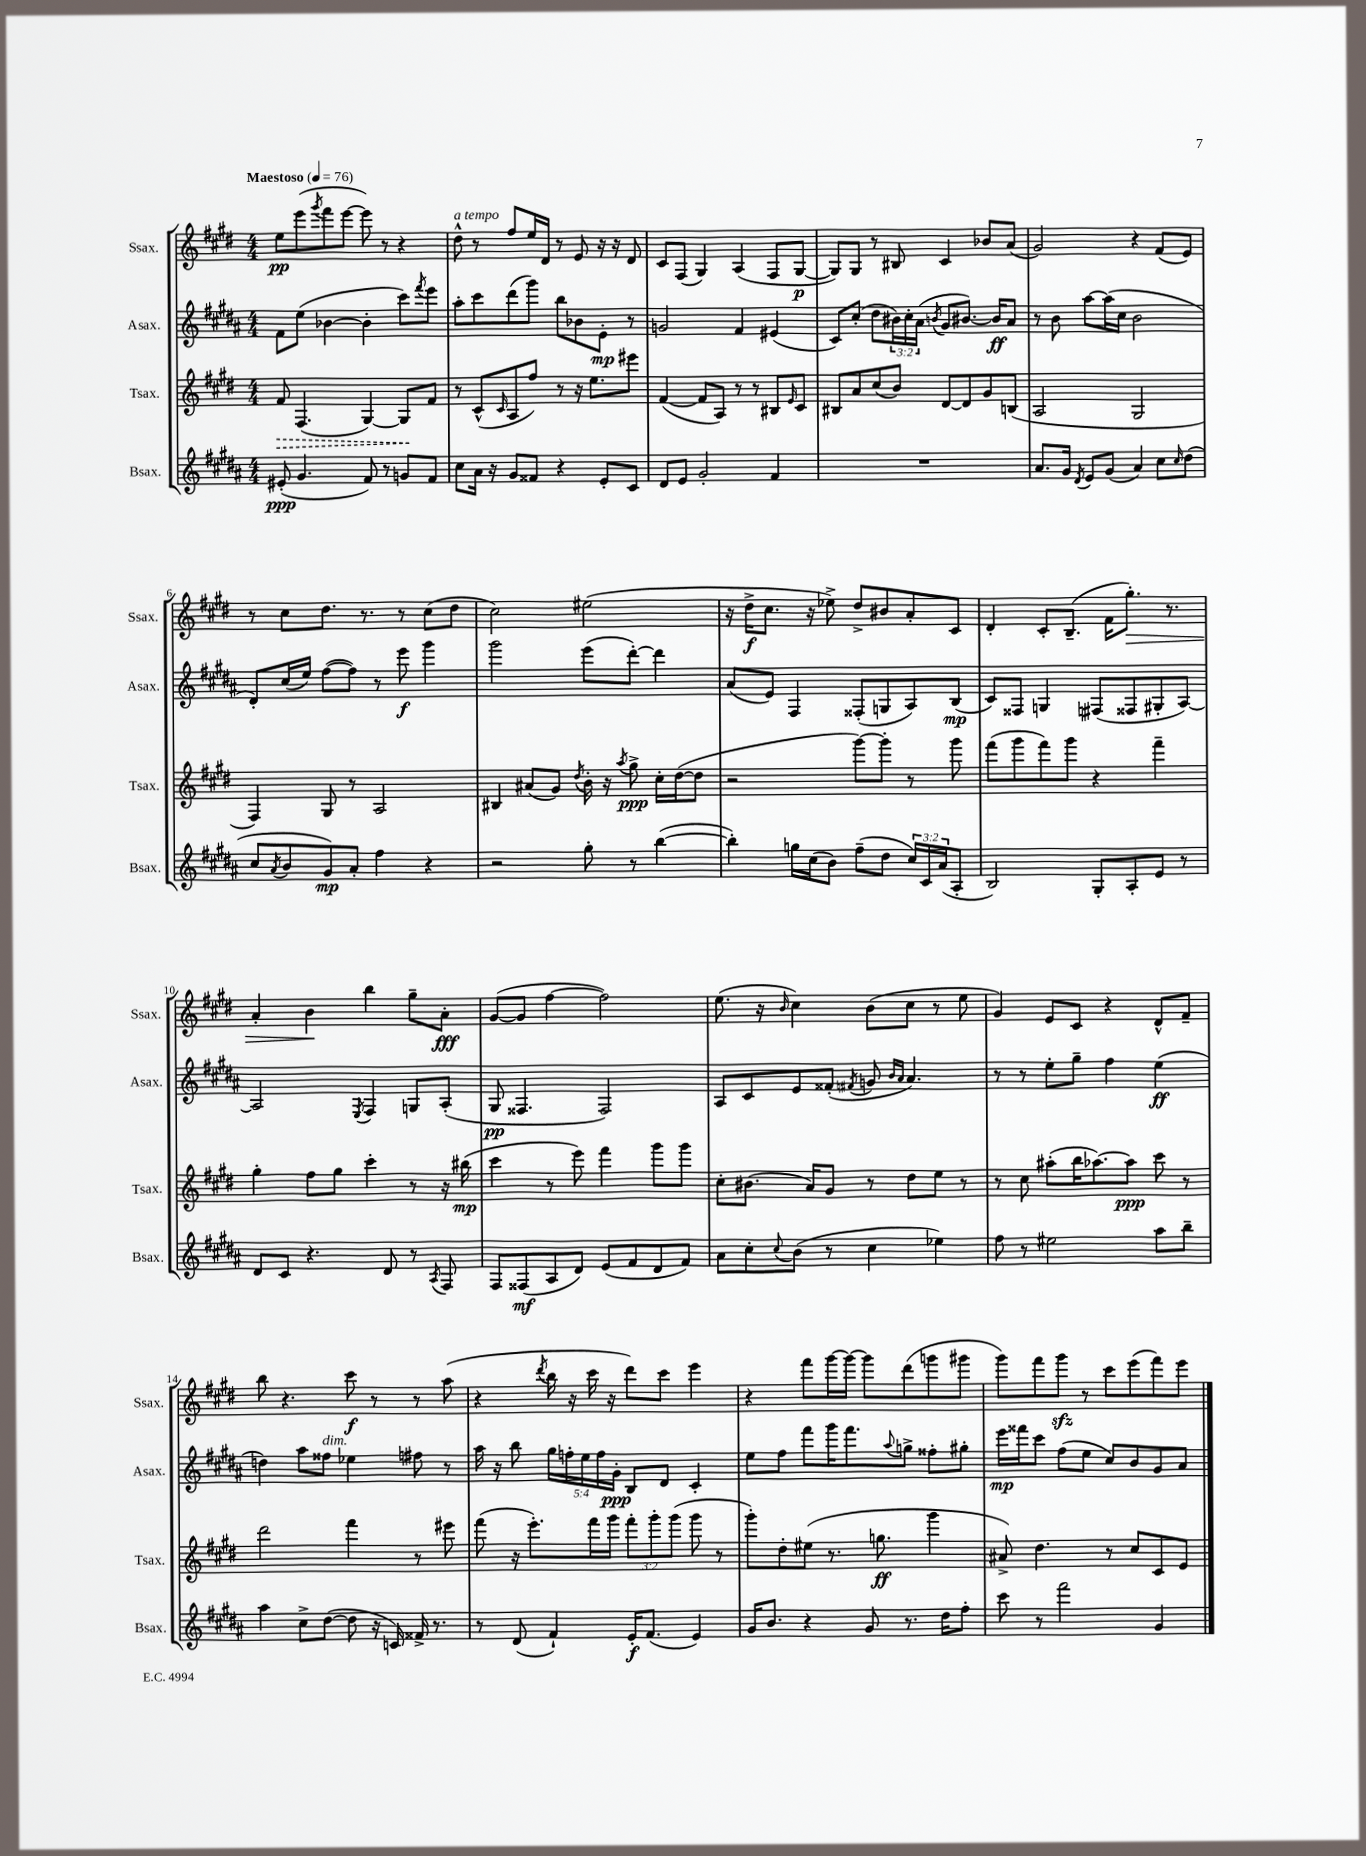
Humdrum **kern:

**kern	**dynam	**kern	**dynam	**kern	**dynam	**kern	**dynam
*part4	*part4	*part3	*part3	*part2	*part2	*part1	*part1
*staff4	*staff4	*staff3	*staff3	*staff2	*staff2	*staff1	*staff1
*I"Bsax.	*	*I"Tsax.	*	*I"Asax.	*	*I"Ssax.	*
*I'Bsax.	*	*I'Tsax.	*	*I'Asax.	*	*I'Ssax.	*
*clefG2	*	*clefG2	*	*clefG2	*	*clefG2	*
*k[f#c#g#d#a#]	*	*k[f#c#g#d#]	*	*k[f#c#g#d#a#]	*	*k[f#c#g#d#]	*
*M4/4	*	*M4/4	*	*M4/4	*	*M4/4	*
*MM76	*	*MM76	*	*MM76	*	*MM76	*
=1	=1	=1	=1	=1	=1	=1	=1
!	!	!	!	!	!	!LO:TX:a:B:t=Maestoso	!
!	!	!	!LO:HP:b	!	!	!	!
(8e#X'/	ppp	8f#/	>	8f#\L	.	8ee\L	pp
4.g#/	.	(4.F#/	.	(8ee\J	.	(8eee\	.
.	.	.	.	.	.	8qggg#/	.
.	.	.	.	[4b-X\	.	8fff#\	.
.	.	.	.	.	.	[8eee\J	.
8f#/)	.	[4G#/)	.	4b-'\]	.	8eee\])	.
8r	.	.	.	.	.	8r	.
8gn/L	.	8G#/L]	.	8ccc#\L)	.	4r	.
.	.	.	.	8qfff#/	.	.	.
8f#/J	.	8f#/J	]	8eee\J	.	.	.
=2	=2	=2	=2	=2	=2	=2	=2
!	!	!	!	!	!	!LO:TX:a:i:t=a tempo	!
8cc#\L	.	8r	.	8aa#'\L	.	8dd#^^\	.
16a#\Jk	.	(8c#^^/L	.	8ccc#\	.	8r	.
16r	.	.	.	.	.	.	.
.	.	16qqc#/	.	.	.	.	.
8g#/L	.	8A/	.	(8ddd#\	.	8ff#/L	.
8f##X/J	.	8ff#/J)	.	8ggg#\J)	.	16ee/L	.
.	.	.	.	.	.	16d#/JJ	.
4r	.	8r	.	8bb\L	.	8r	.
.	.	16r	.	8b-X\	.	8e/	.
.	.	8.ee\L	.	.	.	.	.
8e'/L	.	.	.	8e'\J	mp	16r	.
.	.	.	.	.	.	16r	.
8c#/J	.	8eee#X\J	.	8r	.	8d#/	.
=3	=3	=3	=3	=3	=3	=3	=3
8d#/L	.	([4f#/	.	2gn/	.	8c#/L	.
8e/J	.	.	.	.	.	(8F#/J	.
2g#'/	.	8f#/L]	.	.	.	4G#/)	.
.	.	8A/J)	.	.	.	.	.
.	.	8r	.	4f#/	.	(4A/	.
.	.	8r	.	.	.	.	.
4f#/	.	8B#X/L	.	(4e#X/	.	8F#/L	.
.	.	16qqe/	.	.	.	.	.
.	.	8c#/J	.	.	.	[8G#/J	p
=4	=4	=4	=4	=4	=4	=4	=4
1r	.	8B#X/L	.	8c#/L)	.	8G#/L])	.
.	.	8a/	.	(8cc#'/J	.	8G#/J	.
.	.	(8cc#/	.	8dd#\L	.	8r	.
.	.	8b/J)	.	24b#X\L)	.	8B#X/	.
.	.	.	.	24cc#'\	.	.	.
.	.	.	.	(24a#\JJ	.	.	.
.	.	.	.	8qbn/	.	.	.
.	.	[8d#/L	.	8g#/L	.	4c#/	.
.	.	8d#/]	.	[8.b#X/J)	.	.	.
.	.	8g#/	.	.	.	8b-X/L	.
.	.	.	.	16b#/KL]	ff	.	.
.	.	(8Bn/J	.	8a#/J	.	(8a/J	.
=5	=5	=5	=5	=5	=5	=5	=5
8.a#/L	.	2A/	.	8r	.	2g#/)	.
.	.	.	.	8b\	.	.	.
16g#/Jk	.	.	.	.	.	.	.
8qd#/	.	.	.	.	.	.	.
8e/L	.	.	.	[8aa#\L	.	.	.
(8g#/J	.	.	.	(16aa#\L]	.	.	.
.	.	.	.	16cc#\JJ	.	.	.
4a#/)	.	2G#/	.	2b\	.	4r	.
8cc#\L	.	.	.	.	.	(8f#/L	.
16qqcc#/	.	.	.	.	.	.	.
(8dd#\J	.	.	.	.	.	8e/J)	.
!!LO:LB:g=z
=6	=6	=6	=6	=6	=6	=6	=6
8cc#/L	.	4F#/)	.	8d#'/L)	.	8r	.
8qa#/	.	.	.	.	.	.	.
8b/	.	.	.	(16cc#/L	.	8cc#\L	.
.	.	.	.	16ee/JJ)	.	.	.
8g#/)	mp	8G#/	.	([8ff#\L	.	8.dd#\J	.
8a#'/J	.	8r	.	8ff#\J])	.	.	.
.	.	.	.	.	.	8.r	.
4ff#\	.	2A/	.	8r	.	.	.
.	.	.	.	8eee\	f	8r	.
4r	.	.	.	4ggg#\	.	(8cc#\L	.
.	.	.	.	.	.	8dd#\J	.
=7	=7	=7	=7	=7	=7	=7	=7
2r	.	4B#X/	.	2ggg#\	.	2cc#\)	.
.	.	(8a#X/L	.	.	.	.	.
.	.	8g#/J)	.	.	.	.	.
.	.	8qdd#/	.	.	.	.	.
8gg#'\	.	16b'\	.	(8eee\L	.	(2ee#X\	.
.	.	16r	.	.	.	.	.
.	.	8qaa/	.	.	.	.	.
8r	.	8gg#^\	ppp	[8ddd#'\J)	.	.	.
([4bb\	.	16cc#'\LL	.	4ddd#\]	.	.	.
.	.	([16dd#\J	.	.	.	.	.
.	.	8dd#\J]	.	.	.	.	.
=8	=8	=8	=8	=8	=8	=8	=8
4bb'\])	.	2r	.	(8a#/L	.	16r	.
.	.	.	.	.	.	16dd#^\KL	f
.	.	.	.	8e/J)	.	8.cc#\J	.
16ggn\LL	.	.	.	4F#/	.	.	.
(16cc#\J	.	.	.	.	.	16r	.
8b\J)	.	.	.	.	.	8ee-X^\)	.
(8ff#~\L	.	[8ggg#\L)	.	(8F##X'/L	.	8dd#^/L	.
8dd#\J	.	8ggg#'\J]	.	8Gn/	.	8b#X/	.
24cc#/LL)	.	8r	.	8A#/)	.	8a'/	.
24c#/	.	.	.	.	.	.	.
(24a#/J	.	.	.	.	.	.	.
8A#'/J	.	8ggg#\	.	(8B/J	mp	8c#/J	.
=9	=9	=9	=9	=9	=9	=9	=9
2B/)	.	(8fff#\L	.	8c#/L)	.	4d#'/	.
.	.	8ggg#\	.	8F##X/J	.	.	.
.	.	8fff#\)	.	4Gn/	.	8c#'/L	.
.	.	8ggg#\J	.	.	.	(8.B~/J	.
8G#'/L	.	4r	.	(8F#X/L	.	.	.
.	.	.	.	.	.	16f#\KL	.
!	!	!	!	!	!	!	!LO:HP:b
8A#'/	.	.	.	8F##X/	.	8.gg#'\J)	>
8e/J	.	4fff#~\	.	8G#X'/	.	.	.
.	.	.	.	.	.	8.r	.
8r	.	.	.	[8A#/J)	.	.	.
!!LO:LB:g=z
=10	=10	=10	=10	=10	=10	=10	=10
8d#/L	.	4gg#'\	.	2A#/]	.	4a'/	.
8c#/J	.	.	.	.	.	.	.
4.r	.	8ff#\L	.	.	.	4b\	.
.	.	8gg#\J	.	.	.	.	.
.	.	.	.	8qE/	.	.	.
.	.	4ccc#'\	.	4F#/	.	4bb\	]
8d#/	.	.	.	.	.	.	.
8r	.	8r	.	8Gn/L	.	8gg#~\L	.
8qA#/	.	.	.	.	.	.	.
8F#/	.	16r	.	(8A#'/J	.	8a'\J	fff
.	.	(16bb#X\	mp	.	.	.	.
=11	=11	=11	=11	=11	=11	=11	=11
8F#/L	.	4ccc#\	.	8G#/	pp	([8g#/L	.
(8F##X/	mf	.	.	4.F##X/	.	8g#/J]	.
8A#/	.	8r	.	.	.	[4ff#\	.
8d#/J)	.	8eee\)	.	.	.	.	.
(8e/L	.	4fff#\	.	2F##/)	.	2ff#\])	.
8f#/	.	.	.	.	.	.	.
8d#/	.	8ggg#\L	.	.	.	.	.
8f#/J)	.	8ggg#\J	.	.	.	.	.
=12	=12	=12	=12	=12	=12	=12	=12
8a#\L	.	8cc#'\L	.	8A#/L	.	(8.ee\	.
8cc#'\	.	(8.b#X\J	.	8c#/	.	.	.
.	.	.	.	.	.	16r	.
8qqcc#/	.	.	.	.	.	16qqb/	.
(8b\J	.	.	.	8e/	.	4cc#\)	.
.	.	16a/KL)	.	.	.	.	.
8r	.	8g#/J	.	(8f##X'/J	.	.	.
.	.	.	.	8qf#X/	.	.	.
4cc#\	.	8r	.	8gn/	.	(8b\L	.
.	.	.	.	16qqb/LL	.	.	.
.	.	.	.	16qqa#/JJ	.	.	.
.	.	8dd#\L	.	4.a#/)	.	8cc#\J	.
4ee-X\)	.	8ee\J	.	.	.	8r	.
.	.	8r	.	.	.	8ee\	.
=13	=13	=13	=13	=13	=13	=13	=13
8ff#\	.	8r	.	8r	.	4g#/)	.
8r	.	8cc#\	.	8r	.	.	.
2ee#X\	.	(8aa#X'\L	.	8ee'\L	.	8e/L	.
.	.	16bb\K	.	8gg#~\J	.	8c#/J	.
.	.	[8.aa-X\)	.	.	.	.	.
.	.	.	.	4ff#\	.	4r	.
.	.	8aa-\J]	ppp	.	.	.	.
8aa#\L	.	8ccc#\	.	(4ee\	ff	8d#^^/L	.
8bb~\J	.	8r	.	.	.	8f#~/J	.
!!LO:LB:g=z
=14	=14	=14	=14	=14	=14	=14	=14
4aa#\	.	2ddd#\	.	4ddn\)	.	8bb\	.
.	.	.	.	.	.	4.r	.
8cc#^\L	.	.	.	8aa#\L	.	.	.
!	!	!	!	!LO:TX:a:i:t=dim.	!	!	!
([8dd#\J	.	.	.	8ff##X\J	.	.	.
8dd#\]	.	4fff#\	.	4ee-X\	.	8ccc#\	f
16r	.	.	.	.	.	8r	.
16cn/)	.	.	.	.	.	.	.
16f##X^/	.	8r	.	8ff#X\	.	8r	.
8.r	.	.	.	.	.	.	.
.	.	8eee#X\	.	8r	.	(8aa\	.
=15	=15	=15	=15	=15	=15	=15	=15
8r	.	(8fff#\	.	16aa#\	.	4r	.
.	.	.	.	16r	.	.	.
(8d#/	.	16r	.	8bb\	.	.	.
.	.	8.eee'\L)	.	.	.	.	.
.	.	.	.	.	.	8qddd#/	.
4f#`/)	.	.	.	20gg#\LL	.	16bb\	.
.	.	.	.	20ffn'\	.	.	.
.	.	.	.	.	.	16r	.
.	.	.	.	20ee\	.	.	.
.	.	16fff#\L	.	.	.	16ccc#\	.
.	.	.	.	20ff\	.	.	.
.	.	16ggg#\JJ	.	.	.	16r	.
.	.	.	.	20g#'\JJ	ppp	.	.
16e'/KL	f	12fff#'\L	.	8B/L	.	8ddd#\L)	.
(8.f#/J	.	.	.	.	.	.	.
.	.	12ggg#'\	.	.	.	.	.
.	.	.	.	8d#/J	.	8ccc#\J	.
.	.	(12ggg#\J	.	.	.	.	.
4e/)	.	8ggg#\	.	4c#'/	.	4eee\	.
.	.	8r	.	.	.	.	.
=16	=16	=16	=16	=16	=16	=16	=16
16g#/KL	.	8ggg#'\L)	.	8ee\L	.	4r	.
8.b/J	.	.	.	.	.	.	.
.	.	8dd#'\	.	8ff#\J	.	.	.
4r	.	(8ee#X\J	.	8fff#\L	.	8fff#\L	.
.	.	8.r	.	16ggg#\K	.	[16ggg#\L	.
.	.	.	.	8.fff#\	.	16ggg#\JJ_	.
8g#/	.	.	.	.	.	8ggg#\L]	.
.	.	8.ggn\	ff	.	.	.	.
.	.	.	.	8qqaa#/	.	.	.
8.r	.	.	.	8ggn^\J	.	(8ddd#\	.
.	.	4ggg#\	.	8ff##X'\L	.	8gggn\	.
16dd#\KL	.	.	.	.	.	.	.
8ff#'\J	.	.	.	8gg#X'\J	.	8ggg#X\J	.
=17	=17	=17	=17	=17	=17	=17	=17
8ccc#\	.	8a#X^/)	.	16eee\LL	mp	8ggg#\L)	.
.	.	.	.	16fff##X\J	.	.	.
8r	.	4.dd#\	.	8ccc#\J	.	8fff#\	.
2fff#\	.	.	.	(8ff#\L	.	8ggg#zz\J	.
.	.	.	.	8ee\J	.	8r	.
.	.	8r	.	8cc#/L)	.	8ccc#\L	.
.	.	8cc#/L	.	8b/	.	(8eee\	.
4g#/	.	8c#/	.	8g#/	.	8fff#\)	.
.	.	8e/J	.	8a#/J	.	8eee\J	.
==	==	==	==	==	==	==	==
*-	*-	*-	*-	*-	*-	*-	*-
